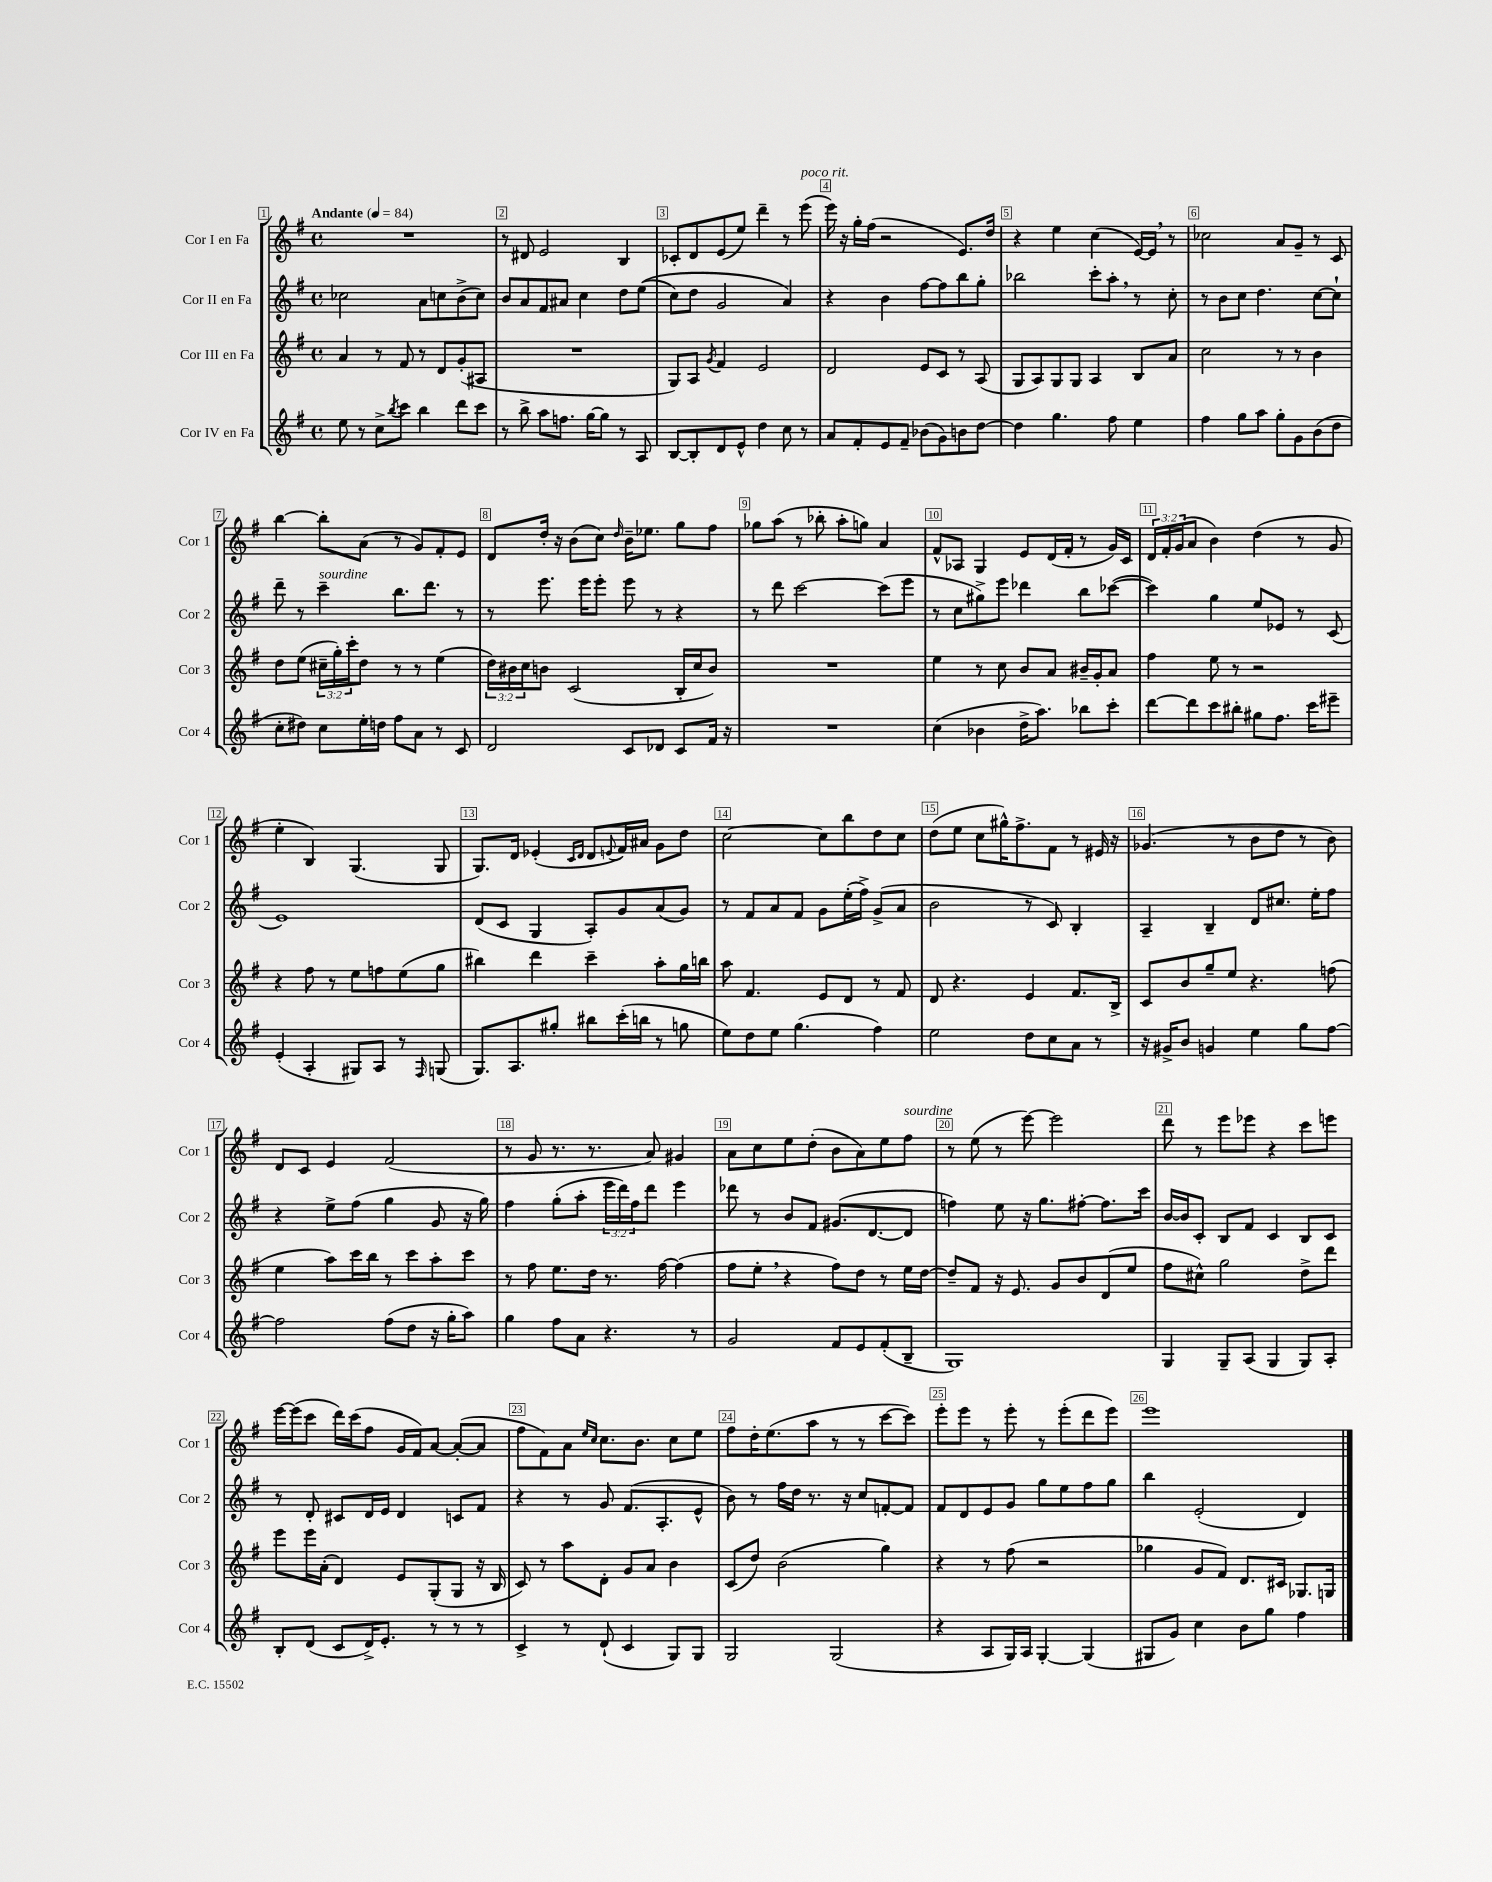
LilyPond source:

<<
\new StaffGroup <<
\new Staff = "s0" \with { instrumentName = "Cor I en Fa" shortInstrumentName = "Cor 1" } {
    \clef treble \key g \major \defaultTimeSignature \time 4/4 \override Staff.TupletNumber.text = #tuplet-number::calc-fraction-text \tempo "Andante" 4 = 84
    R1 |
    r8 dis'8 e'2 b4 |
    ces'8-. d'8 e'8( e''8) d'''4-- r8 e'''8^\markup { \italic "poco rit." }( |
    e'''16) r16 g''16-. fis''16( r2 e'8.) d''16 |
    r4 e''4 c''4( e'16~) e'16 \breathe r8 |
    ces''2 a'8 g'8-- r8 c'8 |
    b''4~ b''8-. a'8( r8 g'8) fis'8-. e'8 |
    d'8 d''16-. r16 b'8( c''8) \grace { d''16 } b'16-- ees''8. g''8 fis''8 |
    ges''8 a''8( r8 bes''8-. a''8-. g''8) a'4 |
    fis'8-^ aes8 g4 e'8 d'16( fis'16-. r8 g'16) c'16 |
    \tuplet 3/2 { d'16 fis'16-. g'16( } a'8 b'4) d''4( r8 g'8 |
    e''4-. b4) g4.( g8 |
    g8.) d'16 ees'4-.( \grace { c'16 d'16 } d'8 \appoggiatura { e'8 } fis'16) ais'16 g'8 d''8 |
    c''2~ c''8 b''8 d''8 c''8 |
    d''8( e''8 c''8 gis''16-^) fis''8.-> fis'8 r8 eis'16 r16 |
    ges'4.( r8 b'8 d''8 r8 b'8) |
    d'8 c'8 e'4 fis'2( |
    r8 g'8 r8. r8. a'8) gis'4 |
    a'8 c''8 e''8 d''8-.( b'8 a'8) e''8 fis''8^\markup { \italic "sourdine" } |
    r8 e''8( r8 e'''8~) e'''2 |
    d'''8 r8 e'''8 ees'''8 r4 c'''8 e'''8 |
    e'''16~ e'''16( c'''8 d'''16) c'''16( fis''8 g'16 fis'16) a'8~ a'8~-.( a'8 |
    fis''8 fis'8) a'8 \grace { e''16 c''16 } c''8. b'8. c''8 e''8 |
    fis''8 d''16-. e''8.( a''8 r8 r8 c'''8~ c'''8) |
    e'''8-. e'''8 r8 e'''8-. r8 e'''8-.( d'''8 e'''8) |
    e'''1 \bar "|." |
}
\new Staff = "s1" \with { instrumentName = "Cor II en Fa" shortInstrumentName = "Cor 2" } {
    \clef treble \key g \major \defaultTimeSignature \time 4/4 \override Staff.TupletNumber.text = #tuplet-number::calc-fraction-text
    ces''2 a'8 c''8 b'8->( c''8) |
    b'8 a'8 fis'8 ais'8 c''4 d''8 e''8(\( |
    c''8) d''8 g'2 a'4\) |
    r4 b'4 fis''8~ fis''8 b''8 g''8-. |
    bes''2 c'''8-. a''8-. \breathe r8 c''8-. |
    r8 b'8 c''8 d''4. c''8~ c''8-! |
    d'''8-- r8 c'''4--^\markup { \italic "sourdine" } b''8. d'''8. r8 |
    r8 e'''8. e'''16 e'''8-. e'''8 r8 r4 |
    r8 d'''8 c'''2~ c'''8( e'''8 |
    r8 c''8 gis''8->) e'''8 des'''4 b''8 ces'''8~( |
    ces'''4) g''4 e''8 ees'8 r8 c'8( |
    e'1) |
    d'8( c'8 g4 a8-.) g'8 a'8( g'8) |
    r8 fis'8 a'8 fis'8 g'8 e''16-.( fis''16->) g'8->( a'8 |
    b'2 r8 c'8) b4-. |
    a4-- b4-- d'8 cis''8. e''16-. fis''8 |
    r4 e''8-> fis''8( g''4 g'8 r16 g''16) |
    fis''4 g''8-.( a''8-. \tuplet 3/2 { e'''16 d'''16) fis''16 } d'''8 e'''4 |
    des'''8 r8 b'8 fis'8 gis'8.( d'8.~ d'8 |
    f''4) e''8 r16 g''8. fis''8~-. fis''8. c'''16 |
    b'16~ b'16 c'8-. b8 fis'8 c'4 b8 c'8 |
    r8 d'8-. cis'8 d'16 e'16 d'4 c'8 fis'8 |
    r4 r8 g'8 fis'8.( a8.-. e'8-^ |
    b'8) r8 fis''16 d''16 r8. r16 c''8 f'8~-. f'8 |
    fis'8 d'8 e'8 g'8 g''8 e''8 fis''8 g''8 |
    b''4 e'2-.( d'4) \bar "|." |
}
\new Staff = "s2" \with { instrumentName = "Cor III en Fa" shortInstrumentName = "Cor 3" } {
    \clef treble \key g \major \defaultTimeSignature \time 4/4 \override Staff.TupletNumber.text = #tuplet-number::calc-fraction-text
    a'4 r8 fis'8 r8 d'8 g'8-.( ais8 |
    R1 |
    g8) a8 \acciaccatura { g'8 } fis'4 e'2 |
    d'2 e'8 c'8 r8 a8( |
    g8 a8) g8 g8 a4 b8 a'8 |
    c''2 r8 r8 b'4 |
    d''8 e''8( \tuplet 3/2 { cis''16-- g''16-.) c'''16-. } d''8 r8 r8 e''4( |
    \tuplet 3/2 { d''16) bis'16 c''16 } b'8 c'2( b16-. c''16 b'8) |
    R1 |
    e''4 r8 c''8 b'8 a'8 bis'16-- g'16-. a'8 |
    fis''4 e''8 r8 r2 |
    r4 fis''8 r8 e''8 f''8 e''8( g''8 |
    bis''4) d'''4 c'''4-- a''8-. g''16 b''16 |
    a''8 fis'4. e'8 d'8 r8 fis'8 |
    d'8 r4. e'4 fis'8. b16-> |
    c'8 b'8 g''8-- e''8 r4. f''8( |
    e''4 a''8) c'''16 b''16 r8 c'''8 a''8-. c'''8 |
    r8 fis''8 e''8. d''16 r8. fis''16~ fis''4( |
    fis''8 e''8-. \breathe r4 fis''8) d''8 r8 e''16 d''16~ |
    d''8-- fis'8 r16 e'8. g'8 b'8 d'8( e''8 |
    fis''8 cis''8-^) g''2 d''8-> d'''8 |
    e'''8 e'''16 a'16-.( d'4) e'8 g8-.( g8 r16 b16 |
    c'8) r8 a''8 d'8-. g'8 a'8 b'4 |
    c'8( d''8) b'2( g''4) |
    r4 r8 fis''8( r2 |
    ges''4 g'8 fis'8) d'8. cis'16 ges8. g16 \bar "|." |
}
\new Staff = "s3" \with { instrumentName = "Cor IV en Fa" shortInstrumentName = "Cor 4" } {
    \clef treble \key g \major \defaultTimeSignature \time 4/4
    e''8 r8 c''8-> \acciaccatura { b''8 } c'''8 b''4 d'''8 c'''8 |
    r8 b''8-> a''8 f''8. g''16~ g''8 r8 a8 |
    b8~ b8-. d'8 e'8-^ d''4 c''8 r8 |
    a'8 fis'8-. e'8 fis'8-- bes'8( g'8) b'8 d''8~ |
    d''4 g''4. fis''8 e''4 |
    fis''4 g''8 a''8 g''8-. g'8 b'8( d''8 |
    c''8-. dis''8) c''8 e''16-. d''16 fis''8 a'8 r8 c'8 |
    d'2 c'8 des'8 c'8 fis'16 r16 |
    R1 |
    c''4( bes'4 d''16-> a''8.) bes''8 c'''8-. |
    d'''8~ d'''8 c'''8 bis''8-. gis''8 fis''8. c'''16 eis'''8-- |
    e'4-.( a4-. gis8) a8 r8 \grace { fis16 } g8( |
    g8.) a8. gis''8-. bis''8 c'''16-.( b''16 r8 g''8 |
    e''8) d''8 e''8 g''4.( fis''4) |
    e''2 d''8 c''8 a'8 r8 |
    r16 gis'16-> b'8 g'4 e''4 g''8 fis''8~ |
    fis''2 fis''8( d''8 r16 g''16-. a''8) |
    g''4 fis''8 a'8 r4. r8 |
    g'2 fis'8 e'8 fis'8-.( b8-- |
    g1) |
    g4 g8-- a8( g4 g8) a8-. |
    b8-. d'8( c'8 d'16->) e'8.-. r8 r8 r8 |
    c'4-> r8 d'8-!( c'4 g8) g8 |
    g2 g2( |
    r4 a8 g16) a16 g4~-. g4( |
    gis8 g'8) c''4 b'8 g''8 fis''4 \bar "|." |
}
>>
>>
\layout { \context { \Score \override BarNumber.break-visibility = ##(#f #t #t) barNumberVisibility = #all-bar-numbers-visible \override BarNumber.stencil = #(make-stencil-boxer 0.1 0.3 ly:text-interface::print) } }
